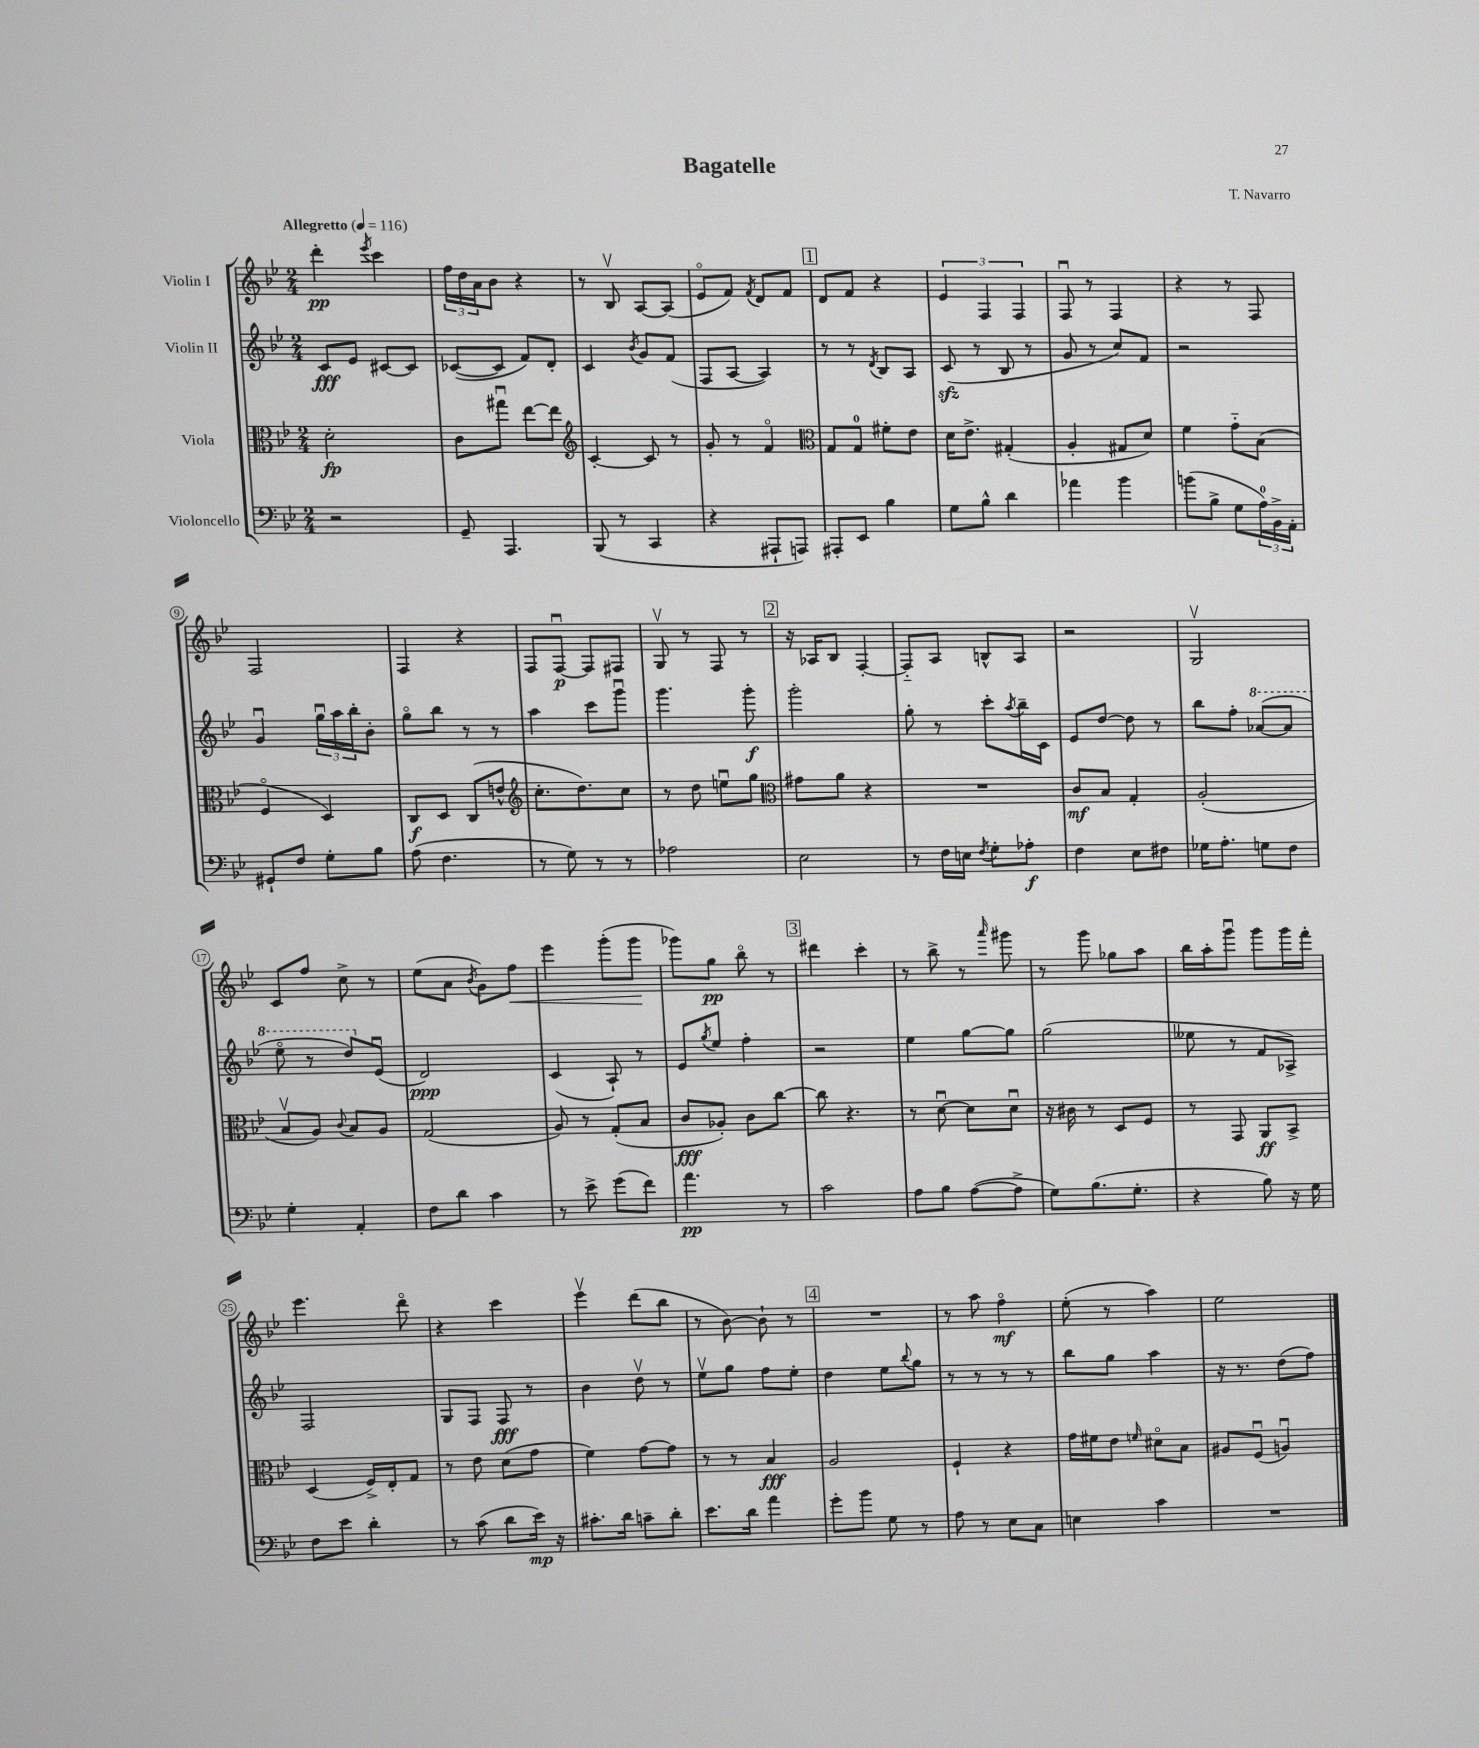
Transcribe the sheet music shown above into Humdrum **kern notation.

**kern	**kern	**kern	**kern
*staff4	*staff3	*staff2	*staff1
*clefF4	*clefC3	*clefG2	*clefG2
*k[b-e-]	*k[b-e-]	*k[b-e-]	*k[b-e-]
*M2/4	*M2/4	*M2/4	*M2/4
*MM116	*MM116	*MM116	*MM116
2r	2d'	8c	4ddd'
.	.	8e-	.
.	.	.	8qeee-
.	.	[8c#	4ccc
.	.	8c#]	.
=	=	=	=
8GG~	8c	([8c-	24ff
.	.	.	24dd
.	.	.	24a
4.AAA	8gg#u	8c-]	8b-
.	[8ee-	8f)	4r
.	8ee-]	8d'	.
=	=	=	=
*	*clefG2	*	*
(8BBB-	[4c'	4c	8r
8r	.	.	8B-v
.	.	8qb-	.
4CC	8c]	8g	[8A
.	8r	(8f	(8A]
=	=	=	=
4r	8g'	8F	8e-o
.	8r	[8A	8f)
.	.	.	8qf
8AAA#`	4fo	4A])	8d
8AAA)	.	.	8f
=	=	=	=
*	*clefC3	*	*
8AAA#'	8G	8r	8d
8EE-	8G	8r	8f
.	.	8qd	.
4B-	8f#'	8B-	4r
.	8e-	8A	.
=	=	=	=
8G	16d	(8c	6e-
.	8.e-^	.	.
8B-^^	.	8r	.
.	.	.	6F
4d	(4G#'	8B-	.
.	.	.	6F
.	.	8r	.
=	=	=	=
4a-	4A'	8g	8Fu
.	.	8r	8r
4b-	8G#	8cc)	4F
.	8d)	8f	.
=	=	=	=
(8b	4f	2r	4r
8B-^	.	.	.
8G	8g'~	.	8r
24A)	(8B-	.	8F
24BB-^	.	.	.
24AA'	.	.	.
=	=	=	=
8GG#`	4Fo	4gu	2F
8F	.	.	.
8G'	4D)	24ggu	.
.	.	24aa	.
.	.	24bb-'	.
8B-	.	8b-'	.
=	=	=	=
(8A	8C	8ggo	4F
4.F	8D	8bb-	.
.	(8C	8r	4r
.	8e^^	8r	.
=	=	=	=
*	*clefG2	*	*
8r	8.cc'	4aa	8F
8G)	.	.	[8Fu
.	8.dd)	.	.
8r	.	8ccc	8F]
8r	8cc	8gggu	8F#
=	=	=	=
2A-	8r	4.ggg	8Gv
.	8dd	.	8r
.	8eeu	.	8F
.	8gg	8ggg'	8r
=	=	=	=
*	*clefC3	*	*
2E-	8g#	2ggg'	16r
.	.	.	16A-
.	8a	.	8B-
.	4r	.	[4F'
=	=	=	=
8r	2r	8gg'	8F'~]
16F	.	8r	8A
16E	.	.	.
8qF	.	.	.
8G'	.	8ccc'	8B^^
.	.	8qaa	.
8A-'	.	16bb-~	8A
.	.	16c	.
=	=	=	=
4F	8c	8e-	2r
.	8B-	[8dd	.
8E-	4G'	8dd]	.
8F#	.	8r	.
=	=	=	=
16G-	(2A'	8bb-	2Gv
8.A'	.	.	.
.	.	8ff'	.
8G	.	([8aa-	.
8F	.	8aa-]	.
=	=	=	=
4G'	8B-v	8eee-o	8c
.	8A)	8r	8ff
.	8qqc	.	.
4AA'	8B-	8ddd)	8cc^
.	8A	(8e-u	8r
=	=	=	=
8F	(2G	2d)	(8ee-
8d	.	.	8a
.	.	.	8qb-
4c	.	.	8g)
.	.	.	8ff
=	=	=	=
8r	8A)	(4c	4eee-
8e-^	8r	.	.
(8g	(8G'	8A`)	(8ggg'
8f)	8B-	8r	8ggg
=	=	=	=
4.a	8c	8e-	8ggg-)
.	.	8qgg	.
.	8A-')	8ee-	8gg
.	8c	4ff'	8bb-o
8r	[8cc	.	8r
=	=	=	=
2c	8cc]	2r	4ddd#
.	4.r	.	.
.	.	.	4ccc'
=	=	=	=
8A	8r	4ee-	8r
8B-	[8du	.	8bb-^
([8A	8d]	[8gg	8r
.	.	.	16qqaaa
8A^]	8du	8gg]	8ggg#
=	=	=	=
8G)	16r	(2gg	8r
.	16c#	.	.
(8.B-	8r	.	8ggg
.	8D	.	8gg-
8.G'	.	.	.
.	8F	.	8aa
=	=	=	=
4r	8r	8ee--	16bb-
.	.	.	16aa'
.	8GG	8r	8gggu
8B-)	8AA	8f	8ggg
16r	8BB-^	8A-^)	16ggg
16G	.	.	16fff'
=	=	=	=
8F	(4D	2F	4.eee-
8e-	.	.	.
4d'	16F^)	.	.
.	16E-'	.	.
.	8G	.	8dddo
=	=	=	=
8r	8r	8G	4r
(8c	8e-	8F	.
8d	(8d	8F	4ccc
16e-)	8g	8r	.
16r	.	.	.
=	=	=	=
8.c#'	4f)	4b-	4eee-v
16d	.	.	.
8c~	[8g	8ddv	(8ddd
8d'	8g]	8r	8bb-
=	=	=	=
8.e-	8r	8ee-v	8r
.	8r	8gg	[8b-)
16d	.	.	.
4a	4B-	8ff	8b-`]
.	.	8ee-'	8r
=	=	=	=
8g'	2A	4dd	2r
8b-	.	.	.
8G	.	8ee-	.
.	.	8qqbb-	.
8r	.	8gg	.
=	=	=	=
8A	4F`	8r	8r
8r	.	8r	8aa
8E-	4r	8r	4ffo
8C	.	8r	.
=	=	=	=
4E	16g	8bb-	(8ee-'
.	16f#	.	.
.	8e-	8gg	8r
.	16qqf	.	.
4c	8d#o	4aa	4aa)
.	8B-	.	.
=	=	=	=
2r	8A#	16r	2ee-
.	.	8.r	.
.	(8Fu	.	.
.	4Au)	(8dd	.
.	.	8ff)	.
==	==	==	==
*-	*-	*-	*-
